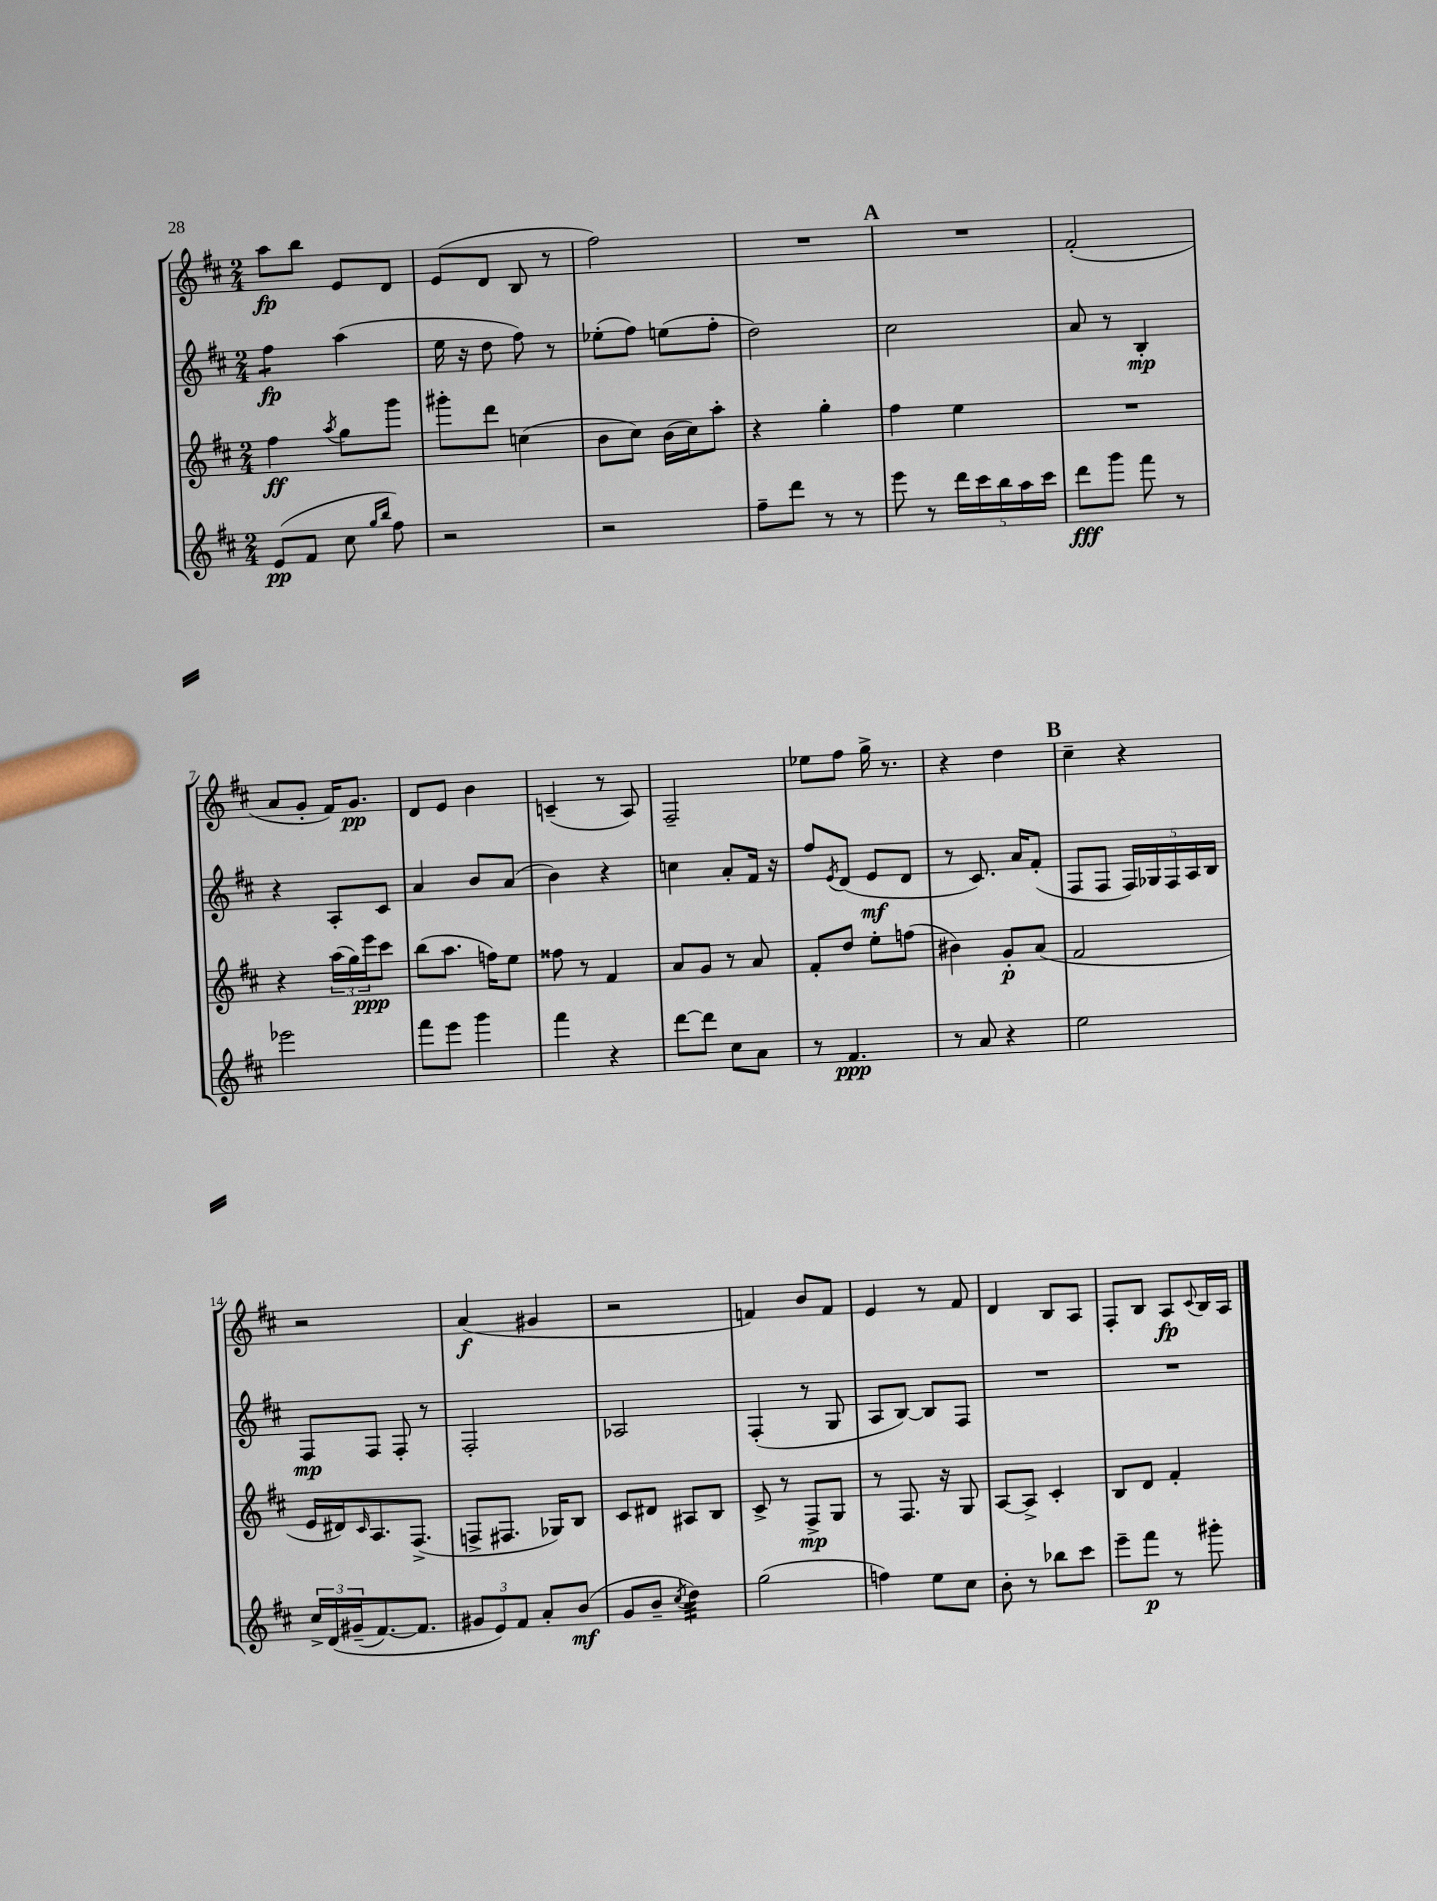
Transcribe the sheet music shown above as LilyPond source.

<<
\new StaffGroup <<
\new Staff = "s0" {
    \clef treble \key d \major \numericTimeSignature \time 2/4
    a''8\fp b''8 e'8 d'8 |
    e'8( d'8 b8 r8 |
    fis''2) |
    R2 |
    \mark \markup { \bold "A" } R2 |
    fis'2-.( |
    a'8 g'8-. fis'16) g'8.\pp |
    d'8 e'8 b'4 |
    c'4--( r8 a8) |
    fis2-- |
    ees''8 fis''8 g''16-> r8. |
    r4 d''4 |
    \mark \markup { \bold "B" } cis''4-- r4 |
    r2 |
    a'4\f( gis'4 |
    r2 |
    f'4) b'8 f'8 |
    e'4 r8 fis'8 |
    d'4 b8 a8 |
    fis8-. b8 a8\fp \appoggiatura { cis'8 } b16 a16 \bar "|." |
}
\new Staff = "s1" {
    \clef treble \key d \major \numericTimeSignature \time 2/4
    fis''4:8\fp a''4( |
    e''16 r16 d''8 fis''8) r8 |
    ees''8-.( fis''8) e''8( fis''8-. |
    d''2) |
    \mark \markup { \bold "A" } cis''2 |
    a'8 r8 b4-.\mp |
    r4 a8-. cis'8 |
    a'4 b'8 a'8( |
    b'4) r4 |
    c''4 a'8-. fis'16 r16 |
    fis''8 \acciaccatura { e'8 } d'8( e'8\mf d'8 |
    r8 cis'8.) a'16 fis'8-.( |
    \mark \markup { \bold "B" } fis8 fis8 \tuplet 5/4 { fis16) ges16 fis16 a16 b16 } |
    fis8\mp fis8 fis8-. r8 |
    fis2-. |
    aes2 |
    fis4-.( r8 g8 |
    a8 b8~) b8 fis8 |
    R2 |
    R2 \bar "|." |
}
\new Staff = "s2" {
    \clef treble \key d \major \numericTimeSignature \time 2/4
    fis''4\ff \acciaccatura { a''8 } g''8 g'''8 |
    gis'''8-. d'''8 c''4( |
    b'8 cis''8) b'16( cis''16) a''8-. |
    r4 g''4-. |
    \mark \markup { \bold "A" } fis''4 e''4 |
    R2 |
    r4 \tuplet 3/2 { a''16( g''16) e'''16\ppp } cis'''8 |
    b''8( a''8. f''16) e''8 |
    fisis''8 r8 fis'4 |
    a'8 g'8 r8 a'8 |
    fis'8-. d''8 e''8-. f''8( |
    bis'4) g'8-.\p a'8( |
    \mark \markup { \bold "B" } fis'2 |
    e'16 dis'16) \grace { cis'16 } a8. fis8.->( |
    f8-> fis8. ges16) b8 |
    cis'8 dis'8 ais8 b8 |
    cis'8-> r8 fis8->\mp g8 |
    r8 fis8. r16 g8 |
    a8~ a8-> cis'4-. |
    b8 d'8 fis'4-. \bar "|." |
}
\new Staff = "s3" {
    \clef treble \key d \major \numericTimeSignature \time 2/4
    e'8\pp( fis'8 cis''8 \grace { g''16 b''16 } fis''8) |
    r2 |
    r2 |
    fis''8-- d'''8 r8 r8 |
    \mark \markup { \bold "A" } e'''8 r8 \tuplet 5/4 { d'''16 cis'''16 b''16 a''16 cis'''16 } |
    d'''8\fff g'''8 fis'''8 r8 |
    ees'''2 |
    fis'''8 e'''8 g'''4 |
    fis'''4 r4 |
    d'''8~ d'''8 cis''8 a'8 |
    r8 fis'4.\ppp |
    r8 a'8 r4 |
    \mark \markup { \bold "B" } e''2 |
    \tuplet 3/2 { cis''16-> d'16\( gis'16--( } fis'8.~) fis'8. |
    \tuplet 3/2 { gis'8 e'8\) fis'8 } a'8-. b'8\mf( |
    g'8 b'8-- \acciaccatura { cis''8 } d''4:32) |
    g''2( |
    f''4) e''8 cis''8 |
    b'8-. r8 bes''8 cis'''8 |
    e'''8-- fis'''8\p r8 gis'''8-. \bar "|." |
}
>>
>>
